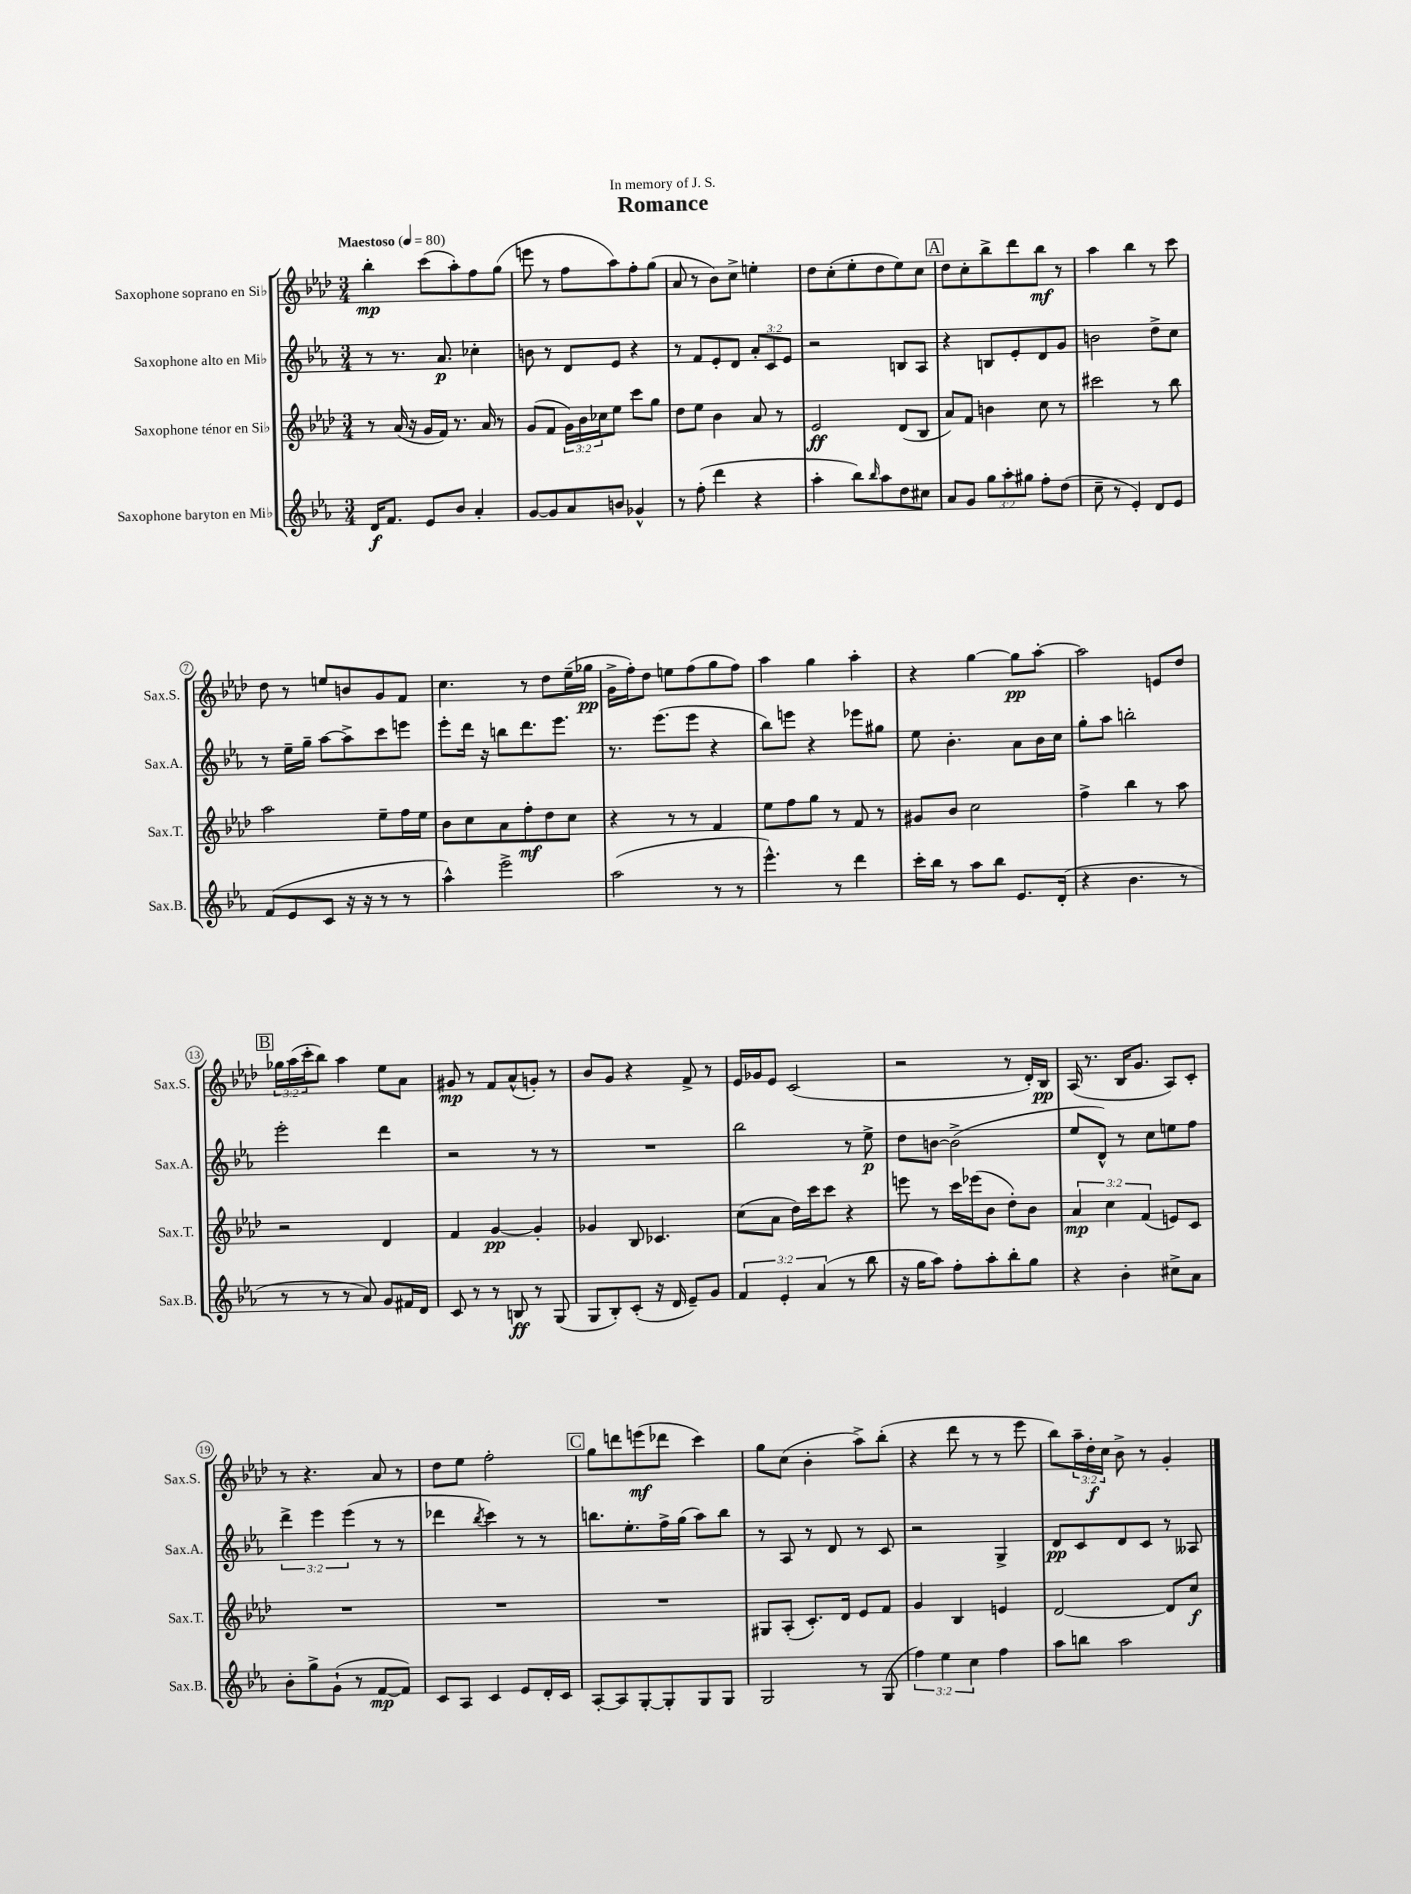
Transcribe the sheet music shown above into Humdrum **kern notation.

**kern	**kern	**kern	**kern
*staff4	*staff3	*staff2	*staff1
*clefG2	*clefG2	*clefG2	*clefG2
*k[b-e-a-]	*k[b-e-a-d-]	*k[b-e-a-]	*k[b-e-a-d-]
*M3/4	*M3/4	*M3/4	*M3/4
*MM80	*MM80	*MM80	*MM80
16d	8r	8r	4bb-'
8.f	.	.	.
.	(16a-	8.r	.
.	16r	.	.
8e-	16g	.	(8ccc
.	16f)	8.a-	.
8b-	8.r	.	8aa-')
4a-'	.	4cc-'	8ff
.	16a-	.	.
.	8r	.	(8gg
=	=	=	=
[8g	(8g	8b	8eee
8g]	8f	8r	8r
8a-	24g)	8d	8ff
.	24b-	.	.
.	24cc-	.	.
8b	8ee-	8e-	8aa-)
4g-^^	8ccc	4r	8ff'
.	8gg	.	(8gg
=	=	=	=
8r	8dd-	8r	8a-
(8ff'	8ee-	8f	8r
4ddd	4b-	8e-'	8b-)
.	.	8d	8cc^
4r	8a-	12a-'	4ee'
.	.	12c	.
.	8r	.	.
.	.	12e-	.
=	=	=	=
4aa-'	2e-	2r	8dd-
.	.	.	(8cc'
8bb-)	.	.	8ee-'
16qqbb-	.	.	.
8aa-	.	.	8dd-
8dd	(8d-	8B	8ee-)
8cc#	8B-	8A-	8cc
=	=	=	=
8a-	8a-)	4r	8dd-
8g	8f	.	8cc'
12gg	4b	8B	8bb-^
12aa-'	.	.	.
.	.	8e-'	8ddd-
12gg#	.	.	.
8ff'	8cc	8d	8bb-
(8dd	8r	8g	8r
=	=	=	=
8cc~	2ccc#	2b	4aa-
8r	.	.	.
4e-')	.	.	4bb-
8d	8r	8dd^	8r
8e-	8bb-	8cc	8ccc
=	=	=	=
(8f	2aa-	8r	8dd-
8e-	.	16ee-~	8r
.	.	16gg~	.
8c	.	[8aa-	8ee
16r	.	8aa-^]	8b
16r	.	.	.
8r	8ee-~	8ccc	8g
8r	16ff	8eee	8f
.	16ee-	.	.
=	=	=	=
4aa-^^)	8b-	8eee-'	4.cc
.	8cc	16ddd	.
.	.	16r	.
2eee-^	8a-	8bb	.
.	8ff'	8.ddd	8r
.	8dd-	.	8dd-
.	.	8.eee-	.
.	8cc	.	(16ee-~
.	.	.	16gg-
=	=	=	=
(2aa-	4r	8.r	16g^
.	.	.	16ff')
.	.	.	8dd-
.	.	(8.eee-	.
.	8r	.	8ee
.	8r	8eee-	(8ff
8r	4f	4r	8gg
8r	.	.	8ff)
=	=	=	=
4.eee-^^)	8ee-	8bb-)	4aa-
.	8ff	8eee	.
.	8gg	4r	4gg
8r	8r	.	.
4ddd	8f	8eee-	4aa-'
.	8r	8gg#	.
=	=	=	=
16ccc'	8g#	8ee-	4r
16bb-	.	.	.
8r	8b-	4.b-'	.
8aa-	2cc	.	[4gg
8bb-	.	.	.
8.e-	.	8a-	8gg]
.	.	16b-	[8aa-'
(16d'	.	16cc	.
=	=	=	=
4r	4ff^	8gg'	2aa-]
.	.	8aa-	.
4.b-	4bb-	2bb'	.
.	8r	.	8e
8r	8aa-	.	8dd-
=	=	=	=
8r	2r	2eee-'	24gg-
.	.	.	(24aa-
.	.	.	24ccc'
8r	.	.	8bb-)
8r	.	.	4aa-
8a-)	.	.	.
8g	4d-	4ddd	8ee-
16f#	.	.	8a-
16d	.	.	.
=	=	=	=
8c	4f	2r	8g#
8r	.	.	8r
8r	[4g	.	8f
8B	.	.	(8a-^^
8r	4g']	8r	8g')
(8G	.	8r	8r
=	=	=	=
8G	4g-	2.r	8b-
8B-')	.	.	8g
(8c'	8B-	.	4r
16r	4.c-	.	.
16d	.	.	.
8e-~)	.	.	8f^
8g	.	.	8r
=	=	=	=
6f	(8cc	2bb-	16e-
.	.	.	16g-
.	8a-	.	8e-
6e-'	.	.	.
.	16dd-)	.	(2c
.	16ccc	.	.
(6a-	.	.	.
.	8ccc	.	.
8r	4r	8r	.
8bb-	.	8ee-^	.
=	=	=	=
16r	8eee	8dd	2r
16gg	.	.	.
8aa-)	8r	[8b	.
8ff'	16ccc	(2b^]	.
.	(16eee-	.	.
8aa-'	8b-	.	.
8bb-'	8dd-')	.	8r
8gg	8b-	.	16d-')
.	.	.	16B-
=	=	=	=
4r	6a-	8ee-	(16A-
.	.	.	8.r
.	.	8d^^)	.
.	6cc	.	.
4b-'	.	8r	16B-
.	.	.	8.g
.	(6f	.	.
.	.	8cc	.
8cc#^	8e)	8ee	8A-)
8a-	8c	8ff	8c'
=	=	=	=
8b-'	2.r	6ddd^	8r
8gg^	.	.	4.r
.	.	6eee-	.
(8g`	.	.	.
.	.	(6eee-	.
8r	.	.	.
[8f	.	8r	8a-
8f])	.	8r	8r
=	=	=	=
8c	2.r	4ddd-	8dd-
8A-	.	.	8ee-
.	.	8qbb-	.
4c	.	4ccc)	2ff'
8e-	.	8r	.
16d'	.	8r	.
16c	.	.	.
=	=	=	=
[8A-'	2.r	8.bb	8gg
8A-]	.	.	8ddd
.	.	8.ee-'	.
[8G'	.	.	(8eee
8G']	.	16ff^	8ddd-
.	.	(16gg	.
8G	.	8aa-)	4ccc)
8G	.	8bb	.
=	=	=	=
2G	8G#	8r	8gg
.	(8A-'	8A-	(8cc
.	8.c')	8r	4b-'
.	.	8d	.
.	16d-	.	.
8r	8e-	8r	8aa-^)
(8G	8f	8c	(8bb-'
=	=	=	=
6ff)	4g	2r	4r
6ee-	.	.	.
.	4B-	.	8ddd-
6cc	.	.	.
.	.	.	8r
4ff	4e	4G^	8r
.	.	.	8eee-
=	=	=	=
8aa-	[2d-	8d	8bb-)
8bb	.	8c	24aa-~
.	.	.	24dd-'
.	.	.	24cc
2aa-	.	8d	8b-^
.	.	8c	8r
.	8d-]	8r	4g'
.	8cc	8A--	.
==	==	==	==
*-	*-	*-	*-
